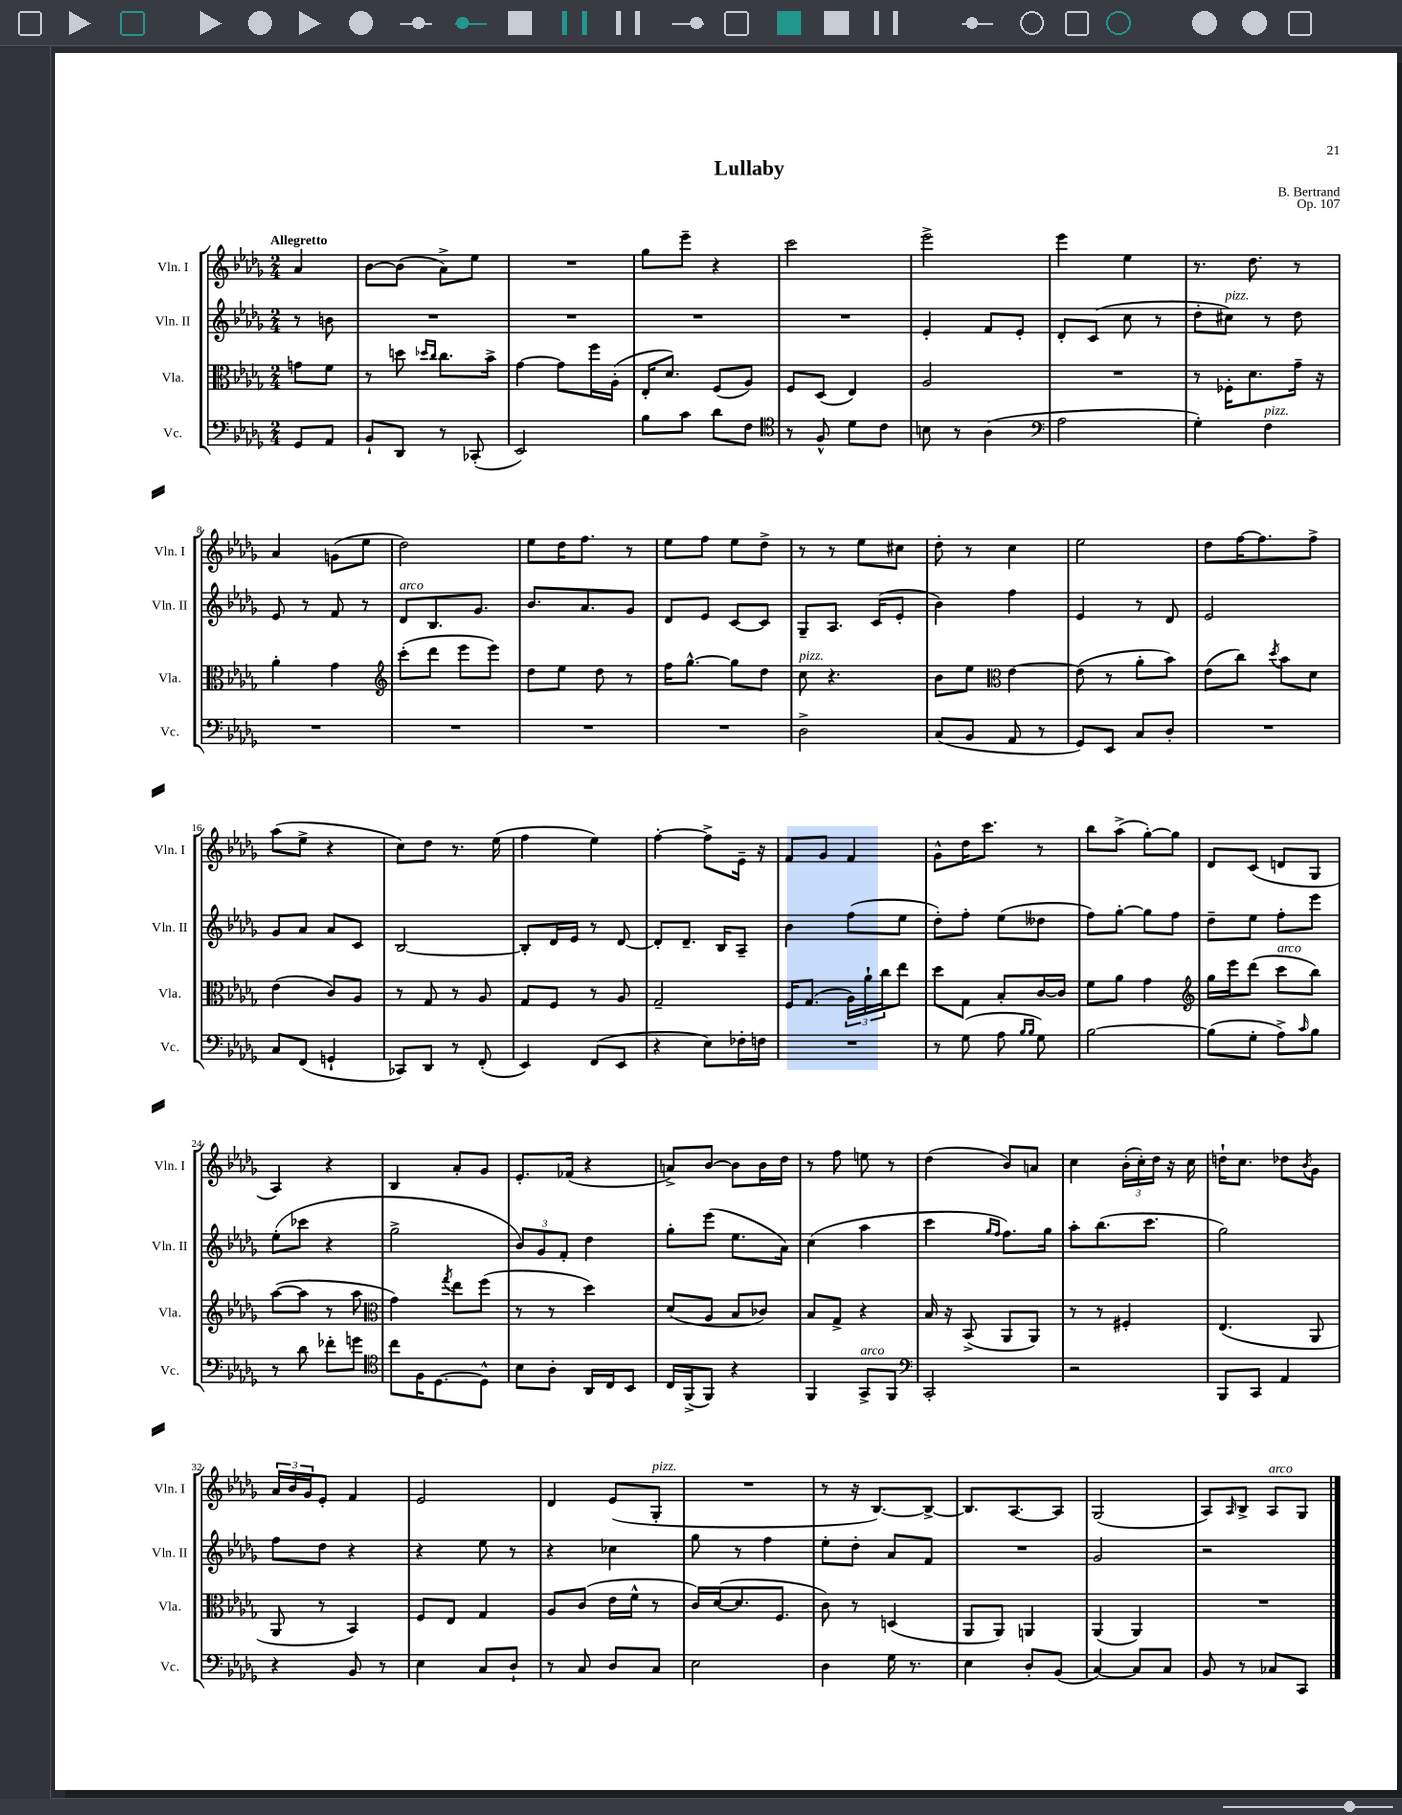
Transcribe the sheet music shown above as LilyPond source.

\header { title = "Lullaby" composer = "B. Bertrand" opus = "Op. 107" }
<<
\new StaffGroup <<
\new Staff = "s0" \with { instrumentName = "Vln. I" shortInstrumentName = "Vln. I" } {
    \clef treble \key des \major \numericTimeSignature \time 2/4 \partial 4 \tempo "Allegretto"
    aes'4 |
    bes'8~ bes'8( aes'8->) ees''8 |
    R2 |
    ges''8 ees'''8-- r4 |
    c'''2 |
    ees'''2-> |
    ees'''4 ees''4 |
    r8. des''8. r8 |
    aes'4 g'8( ees''8 |
    des''2) |
    ees''8 des''16 f''8. r8 |
    ees''8 f''8 ees''8 des''8-> |
    r8 r8 ees''8 cis''8 |
    des''8-. r8 c''4 |
    ees''2 |
    des''8 f''16~ f''8. f''8-> |
    aes''8( ees''8-> r4 |
    c''8) des''8 r8. ees''16( |
    f''4 ees''4) |
    f''4~-. f''8-> ees'16-- r16 |
    f'8 ges'8 f'4 |
    ges'8-^ des''16 c'''8. r8 |
    bes''8 aes''8->( ges''8~-.) ges''8 |
    des'8 c'8( d'8 ges8 |
    aes4) r4 |
    bes4 aes'8-. ges'8 |
    ees'8.-. fes'16( r4 |
    a'8->) bes'8~ bes'8 bes'16 des''16 |
    r8 f''8 e''8 r8 |
    des''4( bes'8) a'8 |
    c''4 \tuplet 3/2 { bes'16-.( c''16-.) des''16 } r16 c''16 |
    d''16-! c''8. des''8 \acciaccatura { bes'8 } ges'8 |
    \tuplet 3/2 { aes'16 bes'16 ges'16 } ees'8-. f'4 |
    ees'2 |
    des'4 ees'8( ges8-.^\markup { \italic "pizz." } |
    R2 |
    r8 r16 bes8.~) bes8~-> |
    bes8. aes8.~ aes8 |
    ges2( |
    aes8) \grace { aes16 } bes8-> aes8^\markup { \italic "arco" } ges8 \bar "|." |
}
\new Staff = "s1" \with { instrumentName = "Vln. II" shortInstrumentName = "Vln. II" } {
    \clef treble \key des \major \numericTimeSignature \time 2/4 \partial 4
    r8 b'8 |
    R2 |
    R2 |
    R2 |
    R2 |
    ees'4-. f'8 ees'8-. |
    des'8-. c'8( c''8 r8 |
    des''8-. cis''8^\markup { \italic "pizz." }) r8 des''8 |
    ees'8 r8 f'8 r8 |
    des'8^\markup { \italic "arco" } bes8. ges'8. |
    bes'8. aes'8. ges'8 |
    des'8 ees'8 c'8~ c'8 |
    ges8-- aes8. c'16( ees'8-. |
    bes'4) f''4 |
    ees'4 r8 des'8 |
    ees'2 |
    ges'8 aes'8 aes'8 c'8 |
    bes2~ |
    bes8-. des'16 ees'16 r8 des'8~ |
    des'8-. des'8.-- bes16 aes8-- |
    bes'4 f''8( ees''8 |
    des''8-.) f''8-. ees''8( deses''8 |
    f''8) ges''8~-. ges''8 f''8 |
    des''8-- ees''8 f''8-. ees'''8 |
    ees''8-.( ces'''8 r4 |
    ges''2-> |
    \tuplet 3/2 { bes'8) ges'8 f'8-. } des''4 |
    ges''8-. ees'''8( ees''8. aes'16) |
    c''4( aes''4 |
    c'''4 \grace { ges''16 f''16 } f''8.) ges''16 |
    aes''8-. bes''8.( c'''8. |
    ges''2) |
    f''8 des''8 r4 |
    r4 ees''8 r8 |
    r4 ces''4 |
    ges''8 r8 f''4 |
    ees''8-. des''8-. aes'8 f'8 |
    R2 |
    ges'2 |
    r2 \bar "|." |
}
\new Staff = "s2" \with { instrumentName = "Vla." shortInstrumentName = "Vla." } {
    \clef alto \key des \major \numericTimeSignature \time 2/4 \partial 4
    g'8 f'8 |
    r8 d''8 \grace { des''16 c''16 } c''8. bes'16-> |
    ges'4~ ges'8 f''16 aes16-.( |
    ees16-. des'8.) f8( aes8) |
    f8 des8( ees4) |
    aes2 |
    R2 |
    r8 fes16-. des'8. ges'16-- r16 |
    aes'4-. ges'4 |
    \clef treble c'''8-.( des'''8 ees'''8 ees'''8) |
    des''8 ees''8 des''8 r8 |
    f''16 ges''8.~-^ ges''8 des''8 |
    c''8^\markup { \italic "pizz." } r4. |
    bes'8 ees''8 \clef alto ees'4~ |
    ees'8( r8 aes'8-. bes'8) |
    ees'8( c''8) \acciaccatura { des''8 } bes'8 des'8 |
    ees'4( c'8) aes8 |
    r8 ges8 r8 aes8 |
    ges8 f8 r8 aes8 |
    ges2-- |
    f16 ges8.( \tuplet 3/2 { aes16) aes'16-! c''16 } ees''8 |
    des''8 ges8 bes8-. c'16~ c'16 |
    f'8 aes'8 ges'4 |
    \clef treble ges''16 ees'''16 des'''8( c'''8^\markup { \italic "arco" } bes''8) |
    aes''8~( aes''8 r8 aes''8 |
    \clef alto ges'4) \acciaccatura { ges''8 } ees''8 f''8( |
    r8 r8 des''4) |
    des'8( aes8 bes8 ces'8) |
    bes8 ges8-> r4 |
    bes16 r16 bes,8->( aes,8 aes,8) |
    r8 r8 fis4-. |
    ees4.( aes,8 |
    aes,8 r8 bes,4) |
    f8 ees8 ges4 |
    aes8 c'8( ees'16 f'16-^ r8 |
    c'16) des'16~( des'8. f8. |
    c'8) r8 d4( |
    aes,8 aes,8) a,4 |
    aes,4( aes,4) |
    R2 \bar "|." |
}
\new Staff = "s3" \with { instrumentName = "Vc." shortInstrumentName = "Vc." } {
    \clef bass \key des \major \numericTimeSignature \time 2/4 \partial 4
    ges,8 aes,8 |
    bes,8-! des,8 r8 ces,8-.( |
    ees,2) |
    bes8 c'8 des'8 f8 |
    \clef tenor r8 f8-^ des'8 c'8 |
    b8 r8 aes4( |
    \clef bass aes2 |
    ges4-.) f4^\markup { \italic "pizz." } |
    R2 |
    R2 |
    R2 |
    R2 |
    des2-> |
    c8( bes,8 aes,8 r8 |
    ges,8) ees,8 c8 des8-. |
    R2 |
    c8 f,8( g,4-! |
    ces,8) des,8 r8 f,8-.( |
    ees,4) f,8( ees,8 |
    r4 ees8) fes16-. f16 |
    R2 |
    r8 ges8( aes8 \grace { bes16 bes16 } ges8) |
    bes2~ |
    bes8( ges8-. aes8->) \grace { c'16 } bes8 |
    r8 des'8 fes'8-. g'8 |
    \clef tenor c''8 f16 des8.~ des8-^ |
    bes8 aes8-. aes,16 c16 bes,8 |
    c16 f,16->( f,8) r4 |
    f,4 ges,8->^\markup { \italic "arco" } f,8 |
    \clef bass c,2-. |
    r2 |
    bes,,8 c,8 aes,4 |
    r4 bes,8 r8 |
    ees4 c8 des8-! |
    r8 c8 des8 c8 |
    ees2 |
    des4 ges16 r8. |
    ees4 des8-. bes,8( |
    c4~) c8 c8 |
    bes,8 r8 ces8 c,8 \bar "|." |
}
>>
>>
